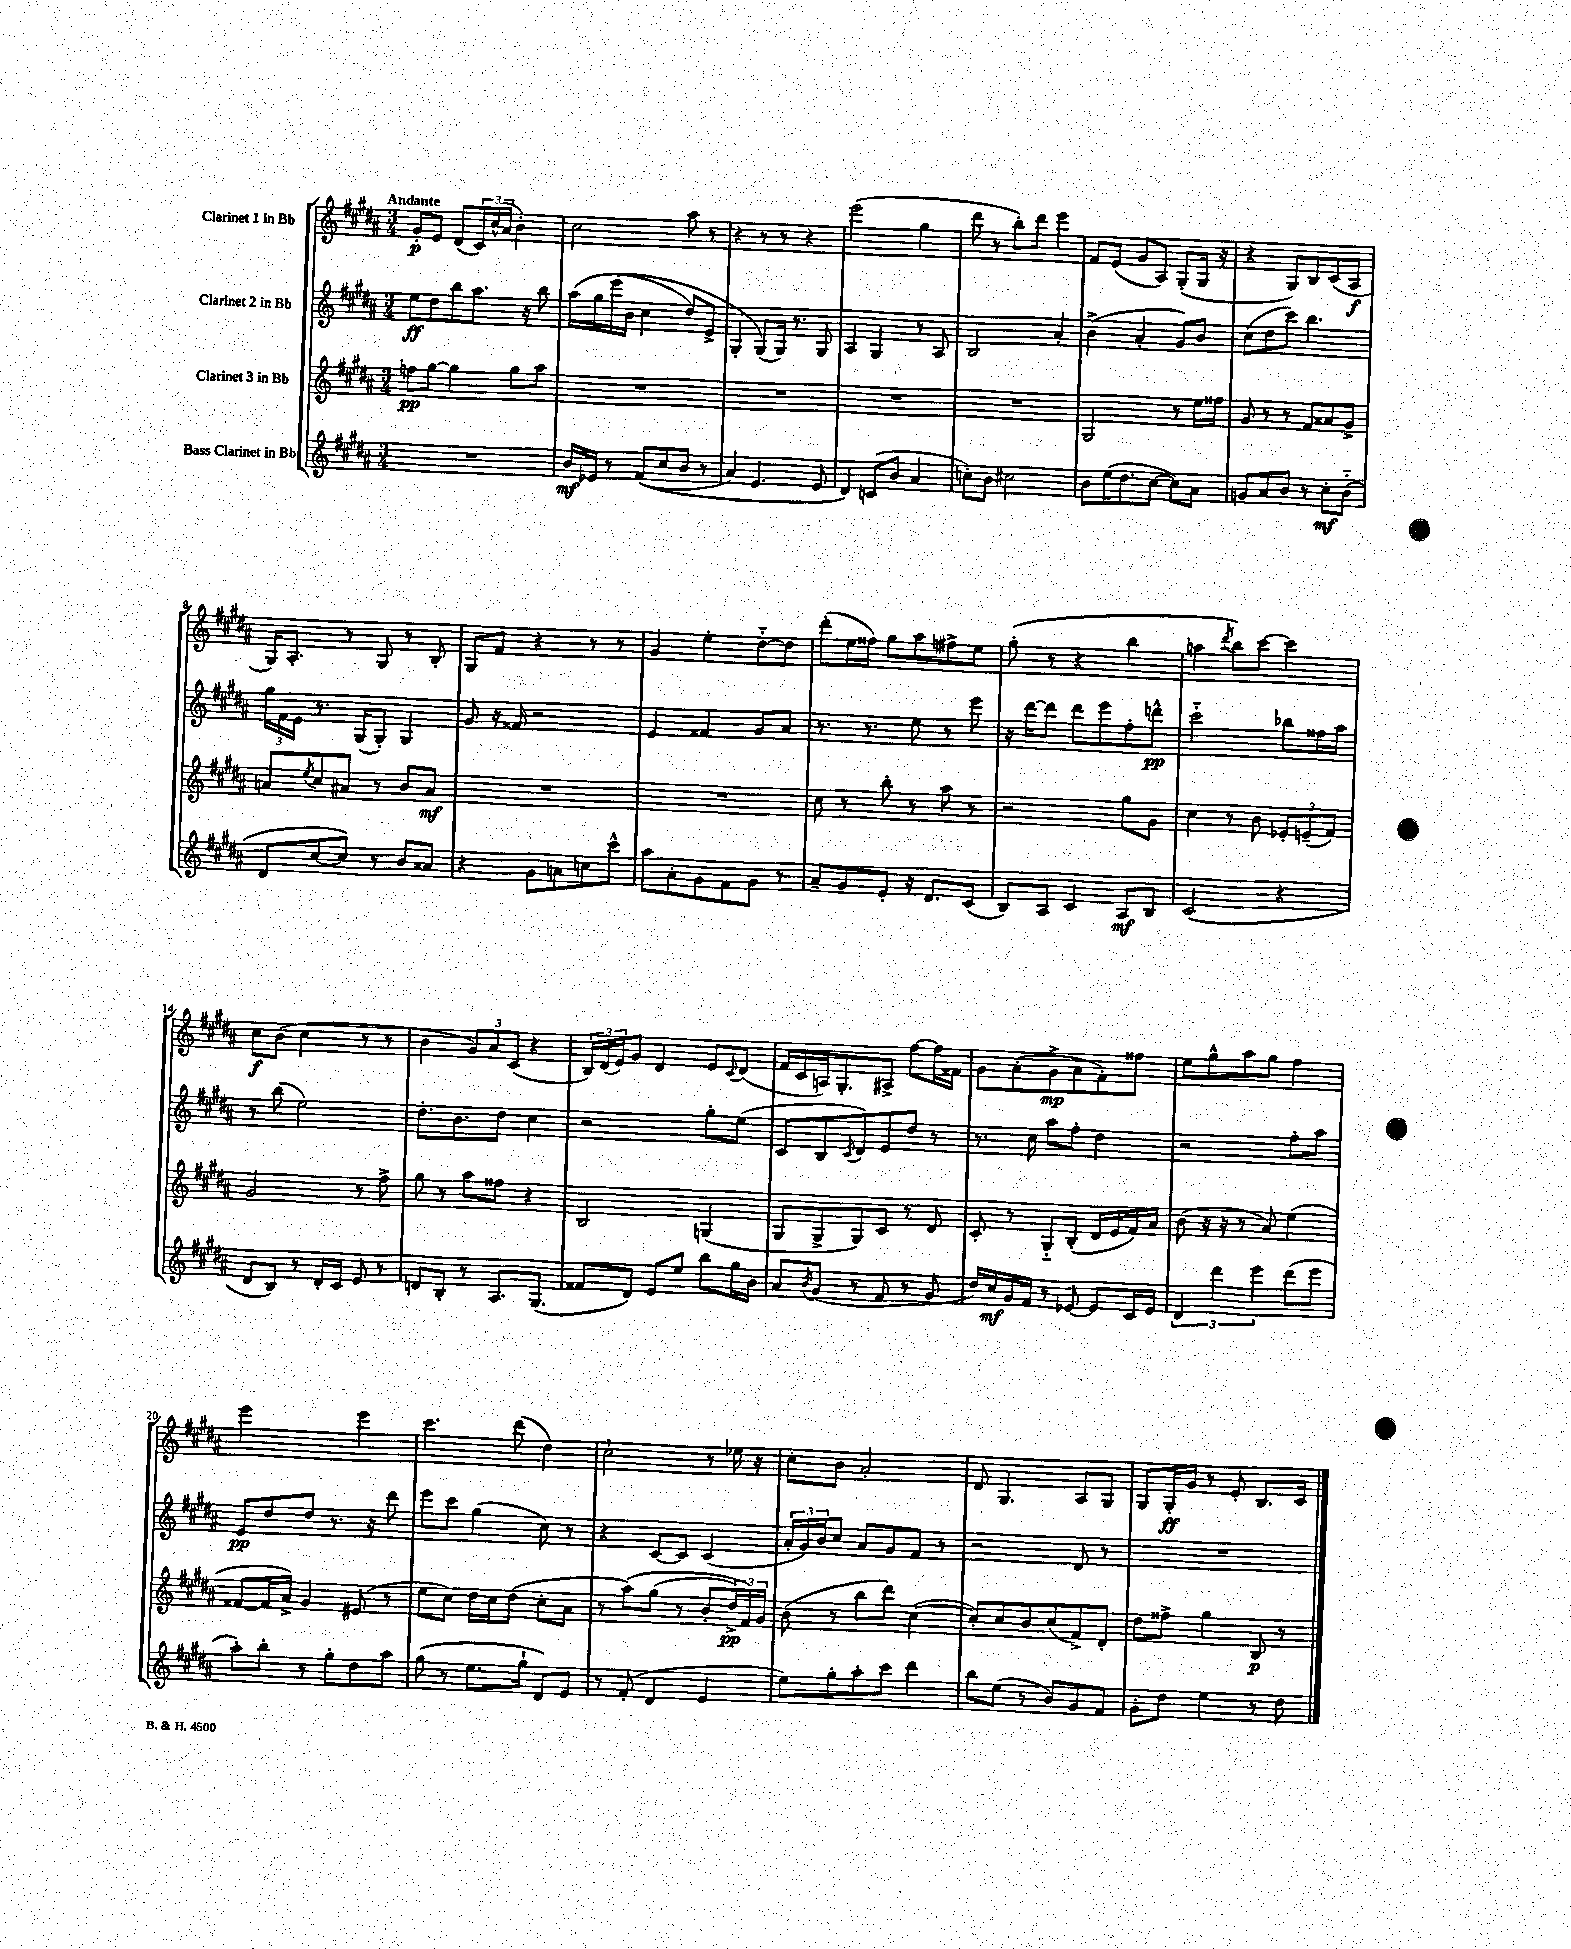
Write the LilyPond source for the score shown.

<<
\new StaffGroup <<
\new Staff = "s0" \with { instrumentName = "Clarinet 1 in Bb" } {
    \clef treble \key b \major \numericTimeSignature \time 3/4 \tempo "Andante"
    gis'8-.\p e'8 dis'8( \tuplet 3/2 { cis'16) cis''16-^( ais'16 } b'4-.) |
    cis''2 ais''8 r8 |
    r4 r8 r8 r4 |
    e'''2( gis''4 |
    dis'''8 r8 b''8-.) dis'''8 e'''4 |
    fis'8 e'8( gis'8 ais8) gis8-.( gis16 r16 |
    r4 gis8) b8 cis'8( ais8\f |
    gis16) ais8.-. r8 gis8 r8 b8-. |
    gis8 fis'8 r4 r8 r8 |
    gis'4 e''4-. dis''8~-_ dis''8 |
    dis'''8-.( e''16 fisis''16) gis''8 ais''8 fis''8-> e''8 |
    gis''8-.( r8 r4 b''4 |
    a''4 \acciaccatura { dis'''8 } b''8) cis'''8~ cis'''4 |
    cis''8\f b'8( cis''4 r8 r8 |
    b'4 \tuplet 3/2 { gis'8) ais'8 cis'8( } r4 |
    \tuplet 3/2 { b16) dis'16( e'16) } gis'8 dis'4 e'8 \appoggiatura { cis'8 } dis'8( |
    fis'16 cis'16 a16) gis8.-. ais8-> fis''8~ fis''16 fisis'16 |
    gis'8 ais'8-.( gis'8->\mp ais'8 fis'8-.) fisis''8 |
    e''8 gis''8-^ ais''8 gis''8 fis''4 |
    e'''2 e'''4 |
    cis'''4. dis'''8( dis''4) |
    cis''2-! r8 ees''16 r16 |
    cis''8-. b'8 ais'2-. |
    dis'8 gis4. ais8 gis8 |
    gis8 gis16-.\ff gis'16 r8 e'8-. b8. cis'16 \bar "|." |
}
\new Staff = "s1" \with { instrumentName = "Clarinet 2 in Bb" } {
    \clef treble \key b \major \numericTimeSignature \time 3/4
    e''8\ff dis''8 b''8 ais''8. r16 b''8 |
    ais''16\( gis''16 e'''16( b'16 cis''4 dis''8) e'8-> |
    gis4-. gis8(\) gis16) r8. gis8 |
    ais4 gis4 r8 ais8 |
    b2 ais'4-. |
    b'4->( ais'4-. gis'8) b'8 |
    cis''8( dis''8 cis'''8) b''4. |
    \tuplet 3/2 { gis''16 fis'16 e'16 } r8. gis16( gis8-.) gis4 |
    gis'8 r16 fisis'16 r2 |
    e'4 fisis'4 gis'8 ais'8 |
    r8. r8. e''8 r8 e'''8 |
    r16 dis'''16~ dis'''8 dis'''8 e'''8 fis''8-. d'''8-^\pp |
    cis'''2-_ bes''8 fisis''16 ais''16 |
    r8 b''8( e''2) |
    dis''8.-. b'8. dis''8 cis''4 |
    r2 gis''8-. e''8( |
    cis'8 b8 \acciaccatura { cis'8 } dis'8) e'8 dis''8 r8 |
    r8. cis''16 ais''8 fis''8-. dis''4 |
    r2 fis''8-. ais''8 |
    e'8\pp dis''8 dis''8 r8. r16 dis'''8 |
    e'''8 cis'''8 gis''4( cis''8) r8 |
    r4 cis'8~ cis'8 cis'4( |
    \tuplet 3/2 { ais'16-. gis'16) b'16 } cis''8 ais'8 gis'8 fis'8 r8 |
    r2 dis'8 r8 |
    R2. \bar "|." |
}
\new Staff = "s2" \with { instrumentName = "Clarinet 3 in Bb" } {
    \clef treble \key b \major \numericTimeSignature \time 3/4
    f''8\pp gis''8~ gis''4 gis''8 ais''8 |
    R2. |
    R2. |
    R2. |
    R2. |
    gis2 r8 e''16 fisis''16 |
    gis'8 r8 r8 fis'8 aisis'8 gis'8-> |
    a'8 \acciaccatura { e''8 } cis''8 ais'8 r8 b'8 ais'8\mf |
    R2. |
    R2. |
    cis''8 r8 b''8-. r8 ais''8 r8 |
    r2 gis''8 gis'8 |
    cis''4 r8 b'8 \tuplet 3/2 { ees'8-. e'8--( fis'8) } |
    gis'2 r8 fis''8-> |
    gis''8 r8 ais''8 fisis''8 r4 |
    b2 g4( |
    gis8 gis8-> gis8) cis'8 r8 dis'8 |
    cis'8-. r8 gis8-_ b8-.( dis'16 e'16 fis'16) ais'16 |
    b'8( r16 r16 r8 ais'8) e''4( |
    fisis'8~ fisis'16 ais'16->) gis'4 eis'8( r8 |
    e''8 cis''8) dis''16 cis''16 dis''8( cis''8-. ais'8 |
    r8 ais''8)\( gis''8( r8 b'8-. \tuplet 3/2 { dis''16->\pp) fis'16\) gis'16 } |
    b'8( r8 b''8 dis'''8) cis''4~( |
    cis''8-.) cis''8 b'8 cis''8( fis'8->) dis'8-. |
    dis''8 fisis''8-> gis''4 b8\p r8 \bar "|." |
}
\new Staff = "s3" \with { instrumentName = "Bass Clarinet in Bb" } {
    \clef treble \key b \major \numericTimeSignature \time 3/4
    R2. |
    b'16\mf ees'16 r8 fis'8(\( cis''8 b'8 r8 |
    ais'4) e'4. e'8 |
    dis'4\) c'8( b'8 ais'4 |
    c''8-.) b'8 cis''2 |
    b'8 e''16( dis''8. cis''8~ cis''8) ais'8 |
    g'8 ais'8 b'8 r8 cis''8-.\mf b'8-_( |
    dis'8 cis''8~ cis''8) r8 b'8 aisis'8 |
    r4 gis'8 a'8 c''8 cis'''8-^ |
    ais''8 ais'8-. gis'8 fis'8 gis'8 r8 |
    ais'8-- gis'8 e'8-. r16 dis'8. cis'8( |
    b8) ais8 cis'4 ais8\mf b8 |
    cis'2( r4 |
    dis'8 b8) r8 dis'16-. cis'16 e'8 r8 |
    d'8 b8-. r8 ais8. gis8.( |
    fisis'8 dis'8) e'8 e''8 b''8 gis''16 b'16 |
    ais'8 \acciaccatura { b'8 } gis'8( r8 fis'8 r8 gis'8 |
    dis''16) cis''16\mf gis'16 fis'16 r8 ees'8~ ees'8 cis'16 ees'16 |
    \tuplet 3/2 { dis'4 dis'''4 e'''4 } dis'''8( e'''8 |
    ais''8-.) b''8-. r8 gis''8-. dis''8 ais''8 |
    gis''8( r8 e''8. gis''16-! dis'8) e'8 |
    r8 fis'8-.( dis'4 e'4 |
    e''8) gis''8-. ais''8-. cis'''8 dis'''4 |
    b''8 e''8( r8 b'8) gis'8 fis'8 |
    gis'8-. dis''8 e''4 r8 dis''8 \bar "|." |
}
>>
>>
